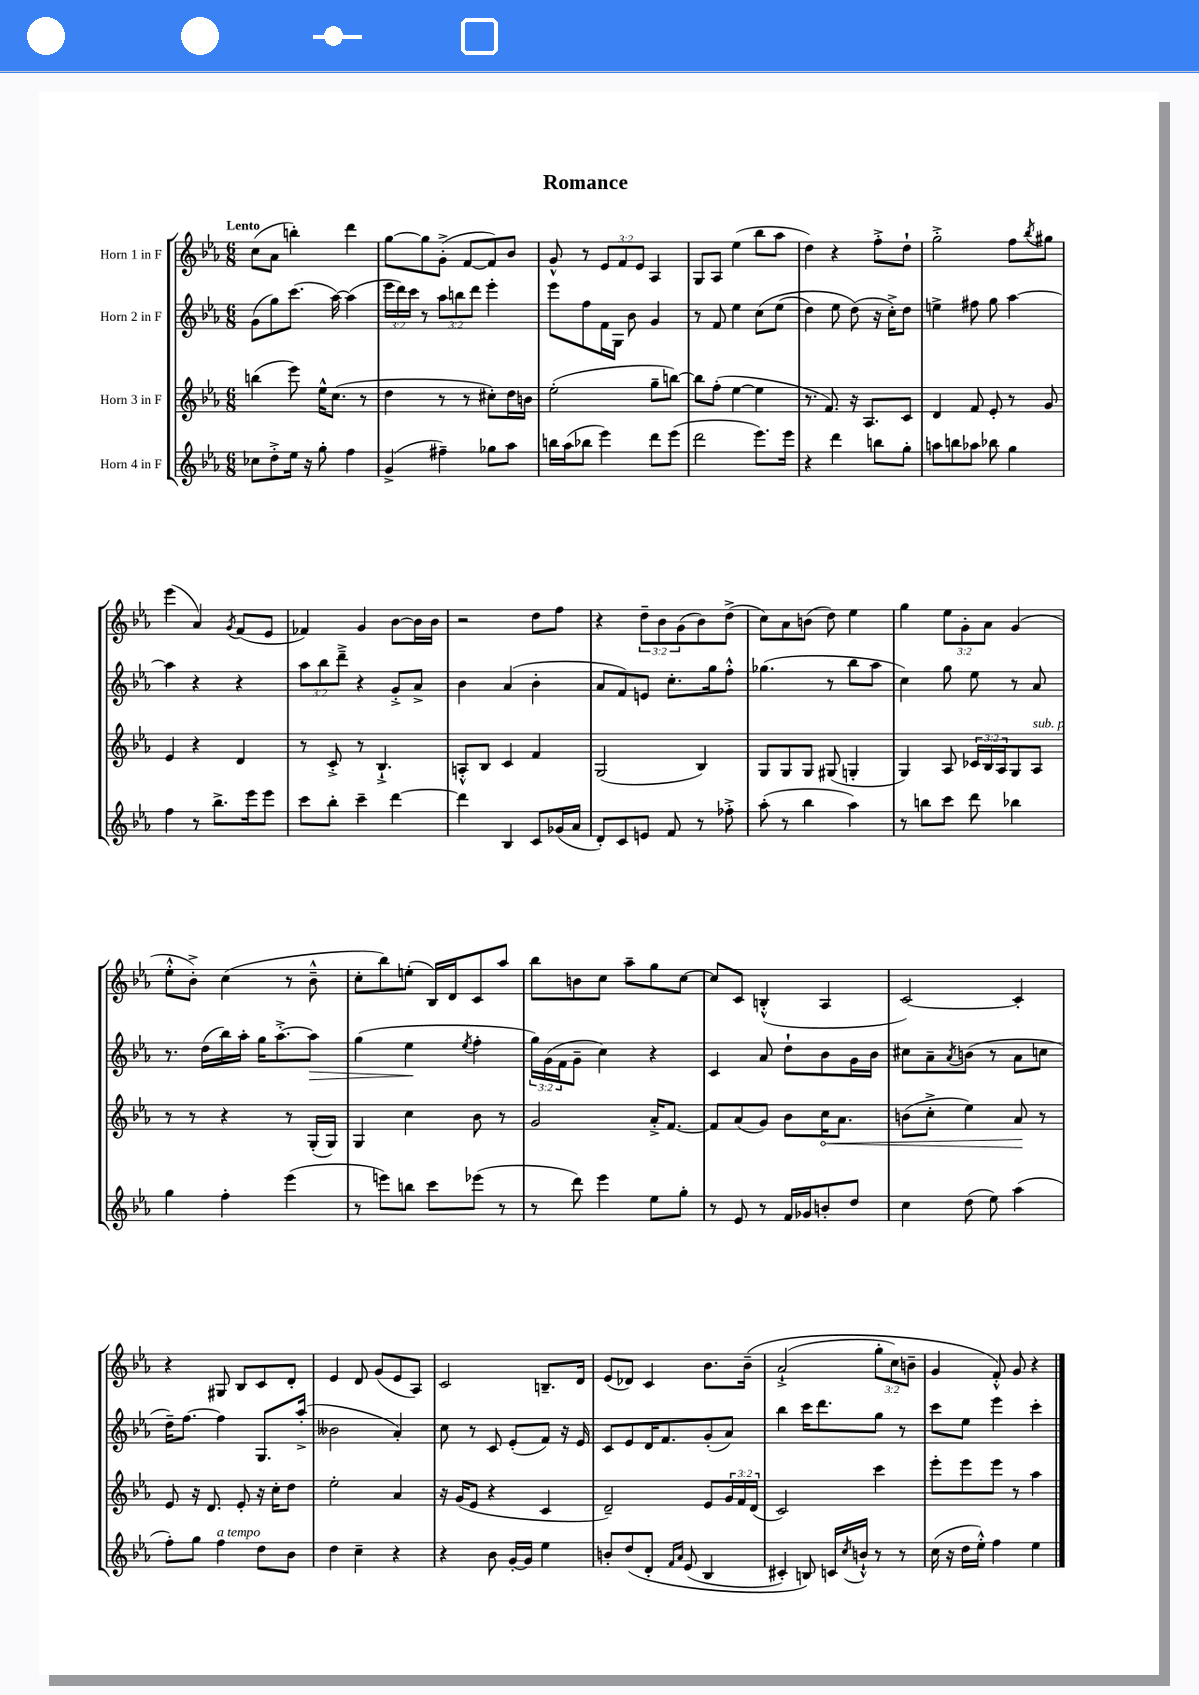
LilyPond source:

\header { title = "Romance" }
<<
\new StaffGroup <<
\new Staff = "s0" \with { instrumentName = "Horn 1 in F" } {
    \clef treble \key ees \major \numericTimeSignature \time 6/8 \override Staff.TupletNumber.text = #tuplet-number::calc-fraction-text \tempo "Lento"
    c''8( aes'8 b''4-.) d'''4 |
    g''8~ g''8 g'8-.->( f'8~ f'8) bes'8 |
    g'8-^ r8 \tuplet 3/2 { ees'8 f'8 ees'8 } aes4 |
    g8 aes8 ees''4( bes''8 aes''8 |
    d''4) r4 f''8-.-> d''8-! |
    g''2-.-> f''8 \acciaccatura { bes''8 } gis''8 |
    ees'''4( aes'4) \acciaccatura { g'8 } f'8( ees'8 |
    fes'4) g'4 bes'8~ bes'16 bes'16 |
    r2 d''8 f''8 |
    r4 \tuplet 3/2 { d''8-- bes'8 g'8( } bes'8) d''8->( |
    c''8) aes'8 b'8( d''8) ees''4 |
    g''4 \tuplet 3/2 { ees''8 g'8-. aes'8 } g'4( |
    ees''8-.-^ bes'8-.->) c''4( r8 bes'8---^ |
    c''8-. bes''8) e''8-.( bes16) d'16 c'8 aes''8 |
    bes''8 b'8 c''8 aes''8-- g''8 c''8~ |
    c''8 c'8 b4-.-^( aes4 |
    c'2~) c'4-. |
    r4 gis8 bes8 c'8 d'8-. |
    ees'4 d'8 g'8( ees'8 aes8) |
    c'2 b8.-- d'16 |
    ees'8( des'8) c'4 bes'8. bes'16--\( |
    aes'2-!->( \tuplet 3/2 { g''8-. c''8) b'8-- } |
    g'4 f'8-.-^\) g'8 r4 \bar "|." |
}
\new Staff = "s1" \with { instrumentName = "Horn 2 in F" } {
    \clef treble \key ees \major \numericTimeSignature \time 6/8 \override Staff.TupletNumber.text = #tuplet-number::calc-fraction-text
    g'8( g''8) c'''8.( aes''16~) aes''4( |
    \tuplet 3/2 { ees'''16 d'''16) c'''16 } r8 \tuplet 3/2 { aes''8 b''8 d'''8 } ees'''4-. |
    ees'''8 f''8 f'16 g16 bes'8 g'4 |
    r8 f'8 ees''4 c''8\( ees''8( |
    d''4) ees''8 d''8(\) r16 c''16-.->) d''8 |
    e''4-> fis''8 g''8 aes''4~ |
    aes''4 r4 r4 |
    \tuplet 3/2 { aes''8 bes''8 d'''8---> } r4 g'8-.-> aes'8-> |
    bes'4 aes'4( bes'4-. |
    aes'8 f'8) e'8 c''8.-. g''16 f''8-.-^ |
    ges''4.( r8 bes''8 aes''8 |
    c''4) g''8 ees''8 r8 aes'8 |
    r8. d''16( bes''16) aes''16-. g''16 aes''8.~-.-> aes''8\> |
    g''4( ees''4\! \acciaccatura { ees''8 } f''4-. |
    \tuplet 3/2 { g''16) g'16( f'16 } g'8-- c''4) r4 |
    c'4 aes'8 d''8-! bes'8 g'16 bes'16 |
    cis''8 aes'8-- \acciaccatura { aes'8 } b'8( r8 aes'8 c''8 |
    d''16--) f''8.~ f''4 g8. aes''16-.->( |
    beses'2 aes'4-.) |
    c''8 r8 c'8 ees'8-.( f'8) r16 ees'16 |
    c'8 ees'8 d'16 f'8. g'8-.( aes'8) |
    bes''4 c'''16 d'''8. g''8 r8 |
    c'''8 ees''8 ees'''4 c'''4-. \bar "|." |
}
\new Staff = "s2" \with { instrumentName = "Horn 3 in F" } {
    \clef treble \key ees \major \numericTimeSignature \time 6/8 \override Staff.TupletNumber.text = #tuplet-number::calc-fraction-text
    b''4( ees'''8) ees''16-^ c''8.( r8 |
    d''4 r8 r8 cis''8-.) d''16 b'16 |
    ees''2-.( g''8-- b''8~) |
    b''8 f''8-.( ees''4~ ees''4 |
    r8. f'8.) r16 aes8. c'8 |
    d'4 f'8 ees'8-. r8 g'8 |
    ees'4 r4 d'4 |
    r8 c'8-.-> r8 bes4.-!-> |
    a8-.-^ bes8 c'4 f'4 |
    g2( bes4) |
    g8 g8 g8 gis8( g4-. |
    g4) aes8 \tuplet 3/2 { ces'16 bes16 aes16 } g8 aes8^\markup { \italic "sub. p" } |
    r8 r8 r4 r8 g16-.( g16) |
    g4 c''4 bes'8 r8 |
    g'2 aes'16-.-> f'8.~ |
    f'8 aes'8( g'8) bes'8 \once \override Hairpin.circled-tip = ##t c''16\< aes'8. |
    b'8( c''8-.-> ees''4) aes'8\! r8 |
    ees'8 r16 d'8. ees'8-. r16 c''16-. d''8 |
    ees''2-. aes'4 |
    r16 g'16( ees'8 r4 c'4 |
    d'2--) ees'8 \tuplet 3/2 { g'16 f'16 d'16( } |
    c'2) c'''4 |
    ees'''8-. ees'''8 ees'''8 r8 aes''4 \bar "|." |
}
\new Staff = "s3" \with { instrumentName = "Horn 4 in F" } {
    \clef treble \key ees \major \numericTimeSignature \time 6/8
    ces''8 d''8-.-> ees''16 r16 g''8-. f''4 |
    g'4->( fis''4--) ges''8 aes''8 |
    b''16 aes''16( bes''8 ees'''4) d'''8 ees'''8( |
    d'''2 ees'''8.) ees'''16 |
    r4 d'''4 b''8 g''8-. |
    a''8 b''8 aes''8 bes''8 g''4 |
    f''4 r8 bes''8.-> ees'''16 ees'''8 |
    c'''8 bes''8-. c'''4-- d'''4~ |
    d'''4 bes4 c'8 ges'16( aes'16 |
    d'8-.) c'8 e'8 f'8 r8 fes''8-.-> |
    aes''8-.( r8 bes''4 aes''4) |
    r8 b''8 c'''8 d'''8 bes''4 |
    g''4 f''4-. ees'''4( |
    r8 e'''8) b''8 c'''8 ees'''8( r8 |
    r8 d'''8) ees'''4 ees''8 g''8-. |
    r8 ees'8 r8 f'16 ges'16 b'8-. d''8 |
    c''4 d''8( ees''8) aes''4( |
    f''8-.) g''8 f''4^\markup { \italic "a tempo" } d''8 bes'8 |
    d''4 c''4-- r4 |
    r4 bes'8 g'16~-. g'16 ees''4 |
    b'8-. d''8\( d'8-. \grace { f'16 aes'16 } ees'8( bes4 |
    cis'4-.) b8\) c'16 \acciaccatura { c''8 } b'16-!-^ r8 r8 |
    c''16( r16 d''16 ees''16-.-^) f''4 ees''4 \bar "|." |
}
>>
>>
\layout { \context { \Score \remove "Bar_number_engraver" } }
